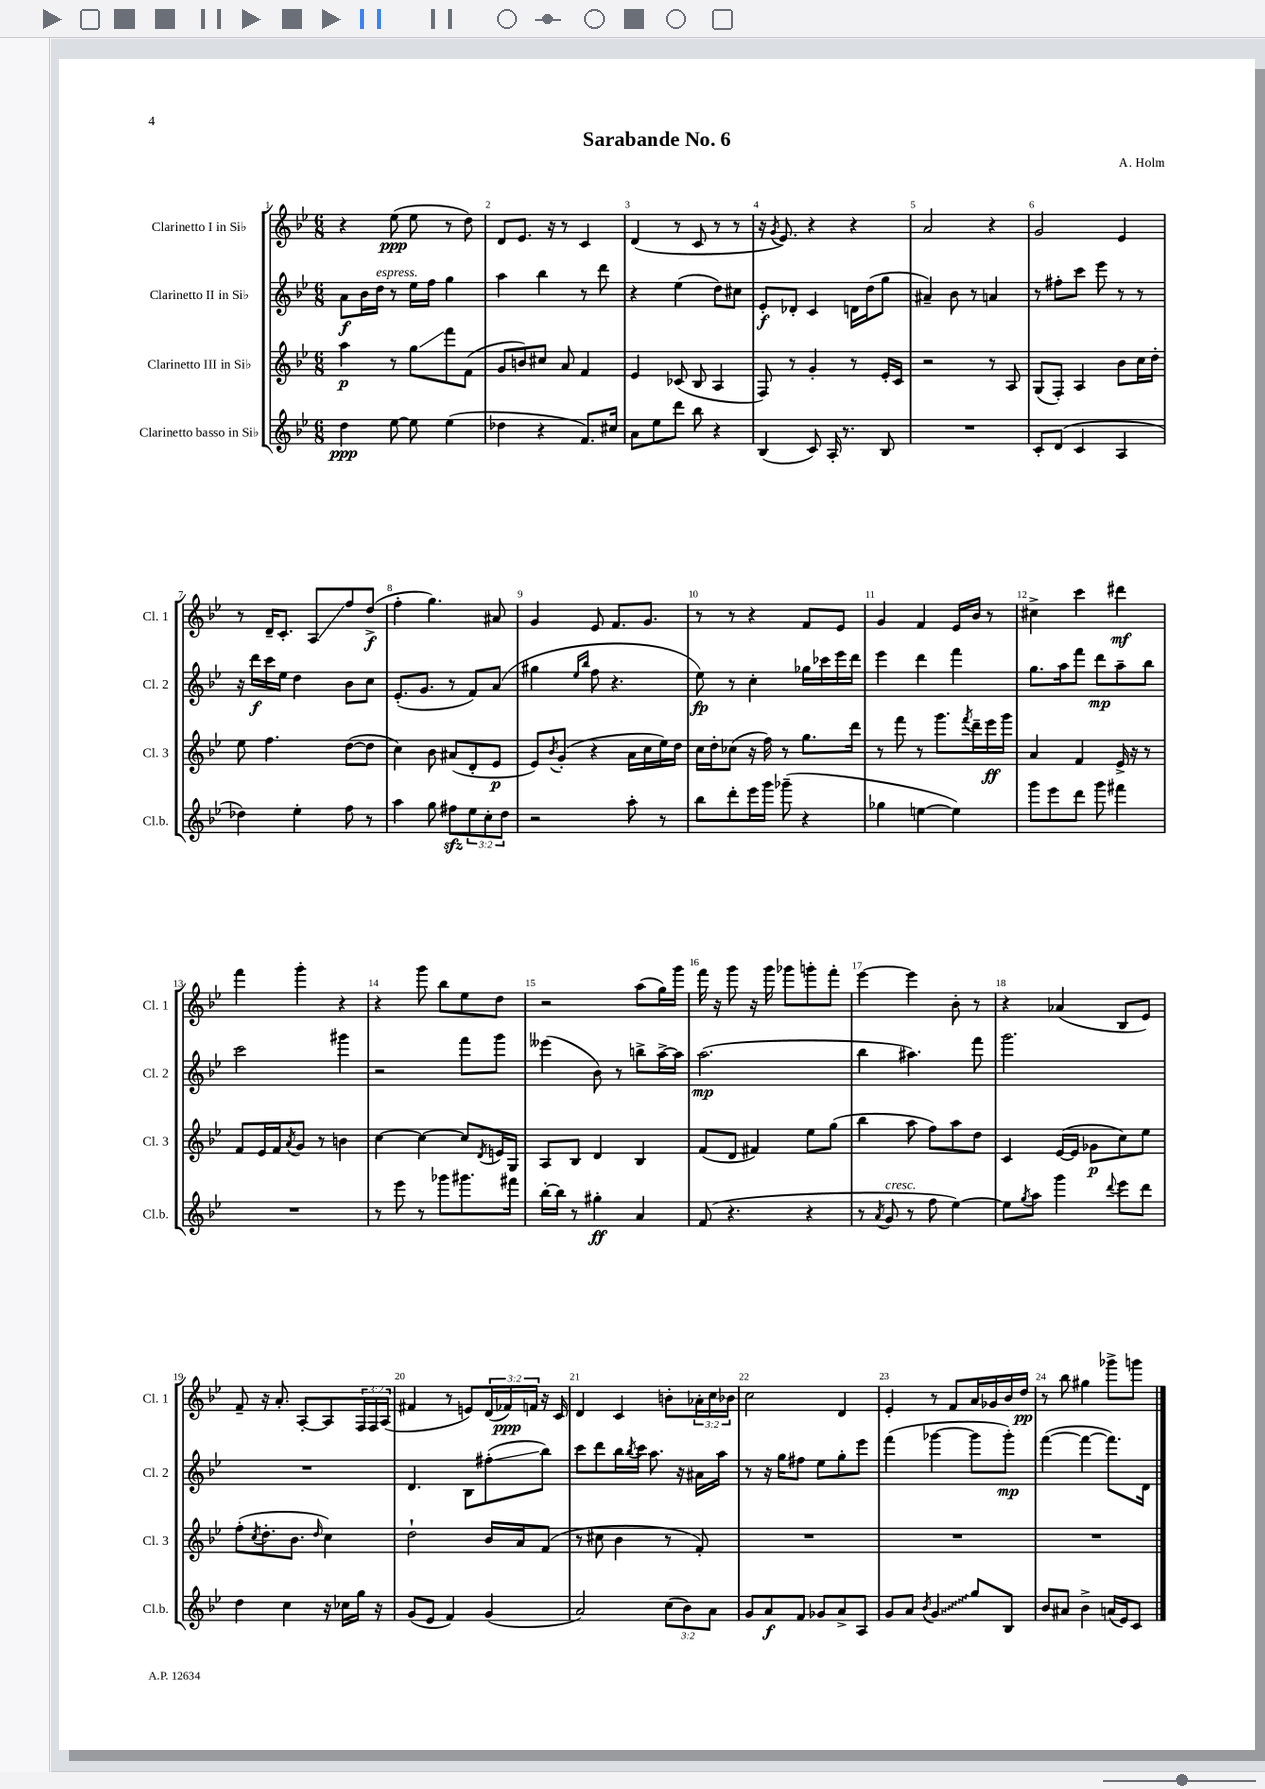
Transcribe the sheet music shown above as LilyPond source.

\header { title = "Sarabande No. 6" composer = "A. Holm" }
<<
\new StaffGroup <<
\new Staff = "s0" \with { instrumentName = "Clarinetto I in Sib" shortInstrumentName = "Cl. 1" } {
    \clef treble \key bes \major \numericTimeSignature \time 6/8 \override Staff.TupletNumber.text = #tuplet-number::calc-fraction-text
    r4 ees''8\ppp( ees''8 r8 d''8) |
    d'8 ees'8. r16 r8 c'4 |
    d'4( r8 c'8 r8 r8 |
    r16 \acciaccatura { g'8 } ees'8.) r4 r4 |
    a'2 r4 |
    g'2 ees'4 |
    r8 d'16-- c'8.-. a8\glissando f''8 d''8->\f( |
    f''4-. g''4.) ais'8 |
    g'4 ees'8 f'8. g'8. |
    r8 r8 r4 f'8 ees'8 |
    g'4 f'4 ees'16 bes'16 r8 |
    cis''4-> c'''4 dis'''4\mf |
    f'''4 g'''4-. r4 |
    r4 g'''8 bes''8 ees''8 d''8 |
    r2 a''8( g''16) g'''16 |
    f'''16 r16 g'''8 r16 g'''16 ges'''8 g'''8-. f'''8-. |
    ees'''4~ ees'''4 bes'8-. r8 |
    r4 aes'4( bes8 ees'8) |
    f'8-- r16 a'8.-. a8~-. a8 \tuplet 3/2 { f16 f16 a16( } |
    fis'4 r8 e'8) \tuplet 3/2 { d'16( fes'16\ppp) f'16 } r16 c'16 |
    d'4 c'4 b'8-. \tuplet 3/2 { aes'16-. c''16 bes'16 } |
    c''2 d'4 |
    ees'4-. r8 f'8 a'16 ges'16 bes'16 d''16\pp |
    r8 bes''8 gis''4 ges'''8-> g'''8 \bar "|." |
}
\new Staff = "s1" \with { instrumentName = "Clarinetto II in Sib" shortInstrumentName = "Cl. 2" } {
    \clef treble \key bes \major \numericTimeSignature \time 6/8
    a'8\f bes'16 d''16^\markup { \italic "espress." } r8 ees''16 f''16 g''4 |
    a''4 bes''4 r8 d'''8 |
    r4 ees''4( d''8) cis''8 |
    ees'8-.\f des'8-. c'4 d'16 d''16( g''8 |
    ais'4--) bes'8 r8 a'4 |
    r8 fis''8-. c'''8 ees'''8 r8 r8 |
    r16 d'''16\f c'''16 ees''16 d''4 bes'8 c''8 |
    ees'8.-.( g'8. r8 f'8) a'8( |
    gis''4 \grace { ees''16 bes''16 } f''8 r4. |
    ees''8\fp) r8 c''4-. ges''16 ces'''16 ees'''16 d'''16 |
    ees'''4 d'''4 f'''4 |
    g''8. a''16 f'''8 d'''8\mp a''8-- bes''8 |
    c'''2 gis'''4 |
    r2 f'''8 g'''8 |
    eeses'''4( bes'8) r8 b''8-> a''16~-> a''16 |
    a''2.\mp( |
    bes''4 ais''4.) f'''8 |
    g'''2. |
    R2. |
    d'4. bes8 fis''8-.\glissando( bes''8) |
    c'''8 d'''8 bes''16 \acciaccatura { bes''8 } c'''16 a''8. r16 ais'16 a''16 |
    r8 r16 g''16 fis''8 ees''8 g''8-. ees'''8 |
    f'''4( ges'''4~ ges'''8 ges'''8-.\mp) |
    f'''4~( f'''4~ f'''8.) d'16 \bar "|." |
}
\new Staff = "s2" \with { instrumentName = "Clarinetto III in Sib" shortInstrumentName = "Cl. 3" } {
    \clef treble \key bes \major \numericTimeSignature \time 6/8
    a''4\p r8 g''8\glissando f'''8 f'8( |
    g'8 b'8) cis''8 a'8 f'4 |
    ees'4 ces'8( bes8 a4 |
    f8) r8 g'4-. r8 ees'16-. c'16 |
    r2 r8 a8 |
    g8( f8-.) a4 bes'8 c''16 d''16-. |
    ees''8 f''4. d''8~( d''8 |
    c''4) bes'8 ais'8( d'8-. ees'8\p |
    ees'8) \acciaccatura { bes'8 } g'8-.( r4 a'16 c''16 ees''16) d''16 |
    c''16 d''16-. ces''8( r16 f''16) r8 g''8. d'''16 |
    r8 f'''8 r8 g'''8. \acciaccatura { f'''8 } d'''16-- ees'''16\ff g'''16 |
    a'4 f'4 ees'16-> r16 r8 |
    f'8 ees'16 f'16 \acciaccatura { a'8 } g'8 r8 b'4 |
    c''4~ c''4~ c''8 \acciaccatura { d'8 } e'16 g16 |
    a8 bes8 d'4 bes4 |
    f'8( d'8 fis'4) ees''8 g''8( |
    bes''4 a''8 f''8) a''8 d''8 |
    c'4 ees'16~( ees'16 ges'8\p c''8) ees''8 |
    f''8-.( \acciaccatura { c''8 } d''8.-. bes'8. \grace { d''16 } c''4) |
    d''2-! bes'16 a'16 f'8( |
    r8 cis''8 bes'4 r8 f'8-.) |
    R2. |
    R2. |
    R2. \bar "|." |
}
\new Staff = "s3" \with { instrumentName = "Clarinetto basso in Sib" shortInstrumentName = "Cl.b." } {
    \clef treble \key bes \major \numericTimeSignature \time 6/8 \override Staff.TupletNumber.text = #tuplet-number::calc-fraction-text
    d''4\ppp ees''8~ ees''8 ees''4( |
    des''4 r4 f'8.) cis''16 |
    a'8 ees''8 d'''8 bes''8 r4 |
    bes4( c'8) a16-. r8. bes8 |
    R2. |
    c'8-. d'8( c'4 a4 |
    des''4) ees''4-. f''8 r8 |
    a''4 g''8 fis''8\sfz \tuplet 3/2 { ees''8 c''8-. d''8 } |
    r2 a''8-. r8 |
    bes''8 d'''8-. ees'''16 g'''16 ges'''8--( r4 |
    ges''4 e''4~ e''4) |
    g'''8 ees'''8 d'''8 g'''8 fis'''4 |
    R2. |
    r8 ees'''8 r8 ges'''8 gis'''8. fis'''16 |
    bes''16~-. bes''16 r8 gis''4-.\ff a'4 |
    f'8( r4. r4 |
    r8 \acciaccatura { a'8 } g'8^\markup { \italic "cresc." } r8 f''8 ees''4~) |
    ees''8 \acciaccatura { g''8 } a''8 g'''4 \appoggiatura { d'''8 } ees'''8 d'''8 |
    d''4 c''4 r16 ces''16 g''16 r16 |
    g'8( ees'8 f'4) g'4( |
    a'2) \tuplet 3/2 { c''8( bes'8) a'8 } |
    g'8 a'8\f f'8 ges'8 a'8-> a8 |
    g'8 a'8 \acciaccatura { bes'8 } \once \override Glissando.style = #'zigzag g'4\glissando g''8 bes8 |
    bes'8 ais'8 bes'4-> a'16( ees'16) c'8 \bar "|." |
}
>>
>>
\layout { \context { \Score \override BarNumber.break-visibility = ##(#f #t #t) barNumberVisibility = #all-bar-numbers-visible } }
